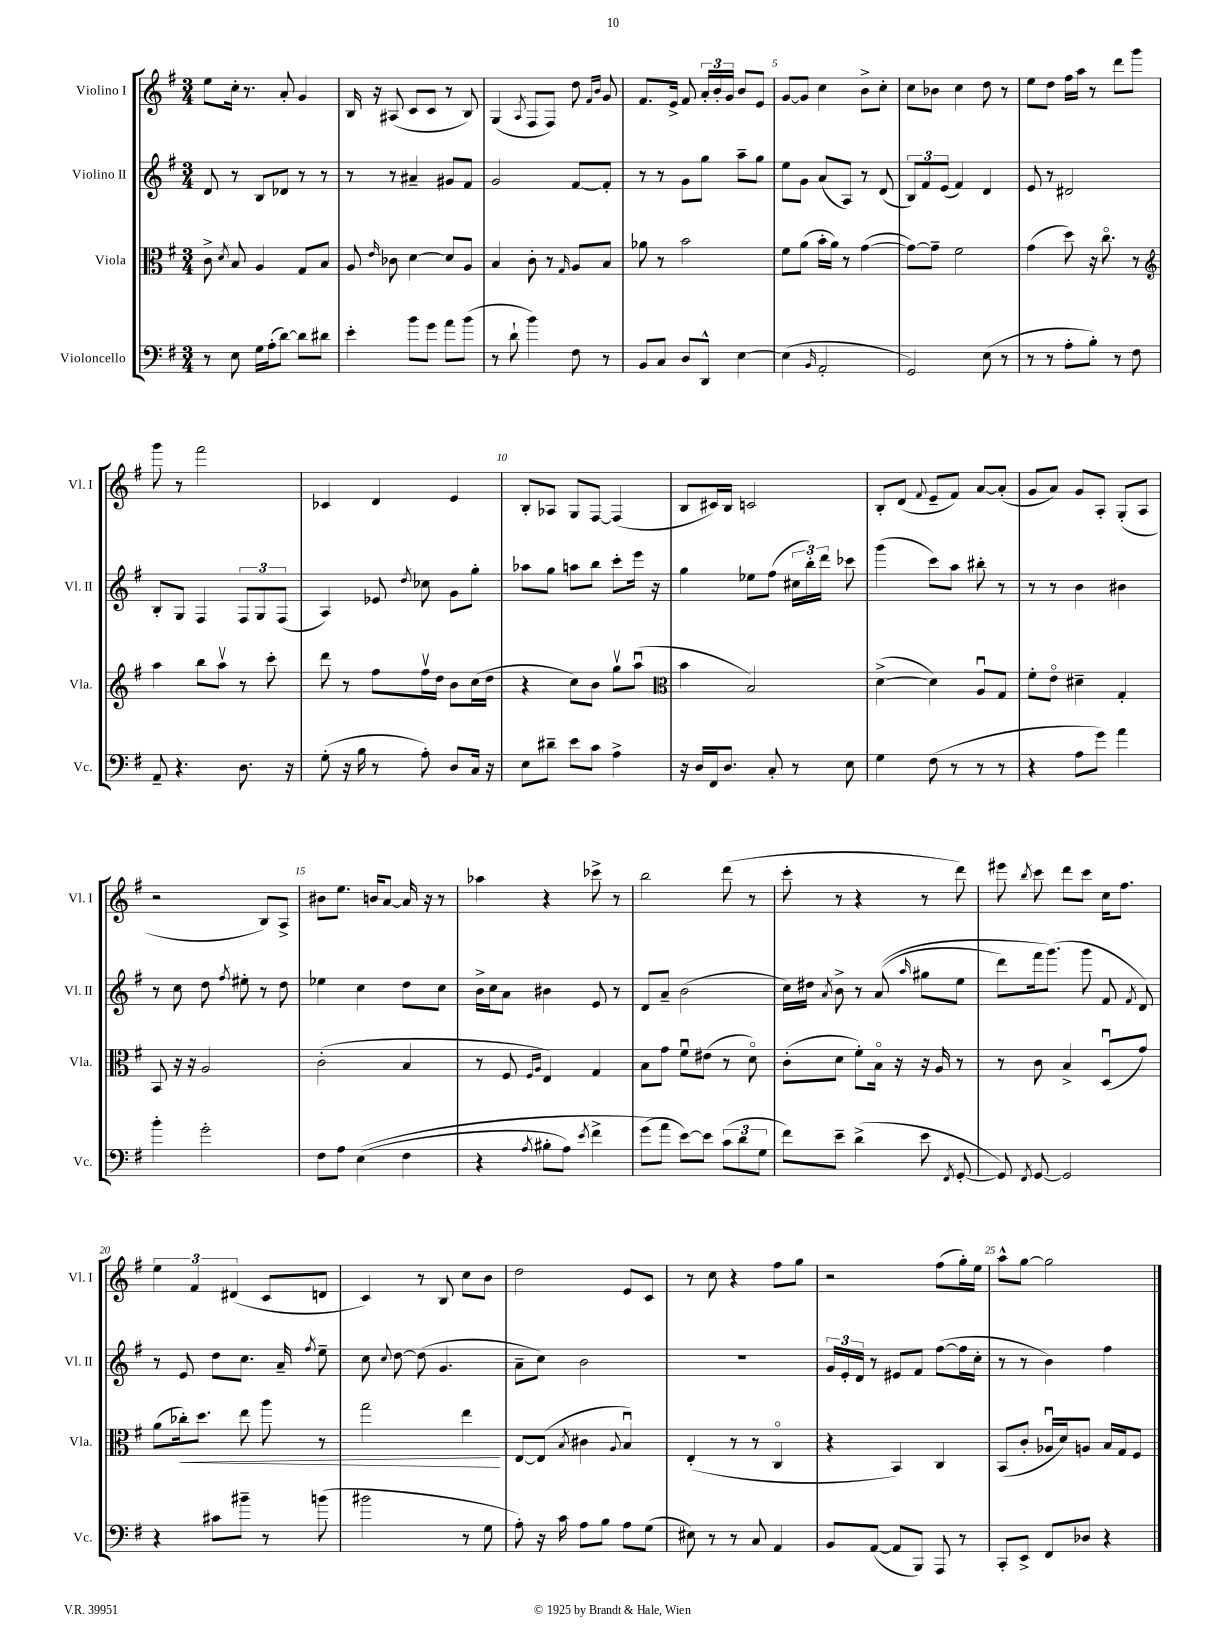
<<
\new StaffGroup <<
\new Staff = "s0" \with { instrumentName = "Violino I" shortInstrumentName = "Vl. I" } {
    \clef treble \key g \major \numericTimeSignature \time 3/4
    \autoBeamOff e''8[ c''16]-. r8. a'8-. g'4 |
    b16 r16 ais8( c'8[ c'8] r8 b8) |
    g4( \acciaccatura { a8 } fis8[ fis8]) d''8 \grace { fis'16[ b'16] } g'8 |
    fis'8.[ e'16]-> fis'8 \tuplet 3/2 { a'16[-. b'16-. g'16] } b'8[ e'8] |
    g'8[~ g'8] c''4 b'8[-> c''8]-. |
    c''8[ bes'8] c''4 d''8 r8 |
    e''8[ d''8] fis''16[ a''16] r8 d'''8[ g'''8] |
    g'''8 r8 fis'''2 |
    ces'4 d'4 e'4 |
    b8[-. aes8] g8[ fis8]~ fis4( |
    b8[ cis'16) b16] c'2 |
    b8[-. d'8]( \appoggiatura { fis'8 } e'8[-- fis'8]) a'8[~ a'8]-.( |
    g'8[ a'8]) g'8[ a8]-. g8[-.( a8] |
    r2 b8[) a8]-> |
    bis'8[ e''8.] b'16[ a'8]~ a'16 r16 r8 |
    aes''4 r4 ces'''8-> r8 |
    b''2 d'''8( r8 |
    c'''8-. r8 r4 r8 d'''8) |
    eis'''8 \acciaccatura { b''8 } c'''8 d'''8[ c'''8] c''16[ fis''8.] |
    \tuplet 3/2 { e''4 fis'4 dis'4( } c'8[ d'8] |
    c'4) r8 b8 c''8[ b'8] |
    d''2 e'8[ c'8] |
    r8 c''8 r4 fis''8[ g''8] |
    r2 fis''8[( g''16-.) e''16] |
    a''8[-^ g''8]~ g''2 \bar "|." |
}
\new Staff = "s1" \with { instrumentName = "Violino II" shortInstrumentName = "Vl. II" } {
    \clef treble \key g \major \numericTimeSignature \time 3/4
    \autoBeamOff d'8 r8 b8[ des'8] r8 r8 |
    r8 r8 ais'4-- gis'8[ fis'8] |
    g'2 fis'8[~ fis'8]-. |
    r8 r8 g'8[ g''8] a''8[-- g''8] |
    e''8[ g'8] a'8[( a8]) r8 d'8( |
    \tuplet 3/2 { b8[) fis'8 e'8]( } fis'4) d'4 |
    e'8 r8 dis'2 |
    b8[-. g8] fis4 \tuplet 3/2 { fis8[ g8 fis8]( } |
    a4) ees'8 \acciaccatura { d''8 } ces''8 g'8[ g''8]-. |
    aes''8[ g''8] a''8[ b''8] c'''8[-. e'''16] r16 |
    g''4 ees''8[ fis''8]( \tuplet 3/2 { cis''16[ b''16-.) d'''16] } ces'''8 |
    g'''4( c'''8[) a''8] bis''8-. r8 |
    r8 r8 b'4 bis'4 |
    r8 c''8 d''8 \acciaccatura { fis''8 } eis''8-. r8 d''8 |
    ees''4 c''4 d''8[ c''8] |
    b'16[-> c''16 a'8] bis'4 e'8 r8 |
    d'8[ a'8]-- b'2( |
    c''16[) dis''16] \acciaccatura { a'8 } b'8-> r8 a'8(\( \grace { a''16 } gis''8[ e''8] |
    d'''8[) fis'''16 g'''8.](\) g'''8 fis'8 \acciaccatura { fis'8 } d'8) |
    r8 e'8 d''8[ c''8.] a'16-- \acciaccatura { fis''8 } e''8-- |
    c''8 \appoggiatura { c''8 } d''8~ d''8( g'4. |
    a'8[-- c''8]) b'2 |
    R2. |
    \tuplet 3/2 { g'16[ e'16-. d'16] } r8 eis'8[ fis'8] fis''8[~( fis''16 c''16]-. |
    r8 r8 b'4) fis''4 \bar "|." |
}
\new Staff = "s2" \with { instrumentName = "Viola" shortInstrumentName = "Vla." } {
    \clef alto \key g \major \numericTimeSignature \time 3/4
    \autoBeamOff c'8-> \acciaccatura { d'8 } b8 a4 g8[ b8] |
    a8 \grace { e'16 } ces'8 d'4~ d'8[ a8] |
    b4 c'8-. r8 \grace { g16 } a8[ b8] |
    aes'8 r8 b'2 |
    fis'8[ a'8]( b'16[-. a'16]) r8 g'4~( |
    g'8[~) g'8]-- fis'2 |
    g'4( d''8) r16 c''8.\flageolet r8 |
    \clef treble a''4 b''8[ a''8]\upbow r8 c'''8-. |
    d'''8 r8 fis''8[ fis''16\upbow d''16] b'8[ c''16( d''16] |
    r4 c''8[) b'8] g''8[\upbow a''8]\downbow( |
    \clef alto b'4 b2) |
    d'4~->( d'4) a8[\downbow g8] |
    fis'8[-. e'8]\flageolet dis'4-- g4-. |
    b,8 r16 r16 a2 |
    c'2-.( b4 |
    r8 fis8 \grace { fis16[ a16] } e4) g4 |
    b8[ g'8] fis'8[\downbow eis'8]( r8 d'8\flageolet) |
    c'8[-.( d'8] fis'8[-.) b16]\flageolet r16 r16 a16 r8 |
    r8 c'8 b4-> d8[\downbow( g'8]) |
    a'8[( ces''16-.\<) d''8.] e''8 a''8 r8 |
    g''2 e''4\! |
    e8[~ e8]( \acciaccatura { b8 } cis'4 \appoggiatura { a8 } b4\downbow) |
    e4-.( r8 r8 c4\flageolet |
    r4 b,4) c4 |
    b,8[( c'8]-. aes16[\downbow d'16) a8] b16[ g16 fis8] \bar "|." |
}
\new Staff = "s3" \with { instrumentName = "Violoncello" shortInstrumentName = "Vc." } {
    \clef bass \key g \major \numericTimeSignature \time 3/4
    \autoBeamOff r8 e8 g16[ a16-.( d'8]~) d'8[ dis'8] |
    e'4-. b'8[ g'8] a'8[ b'8]( |
    r8 d'8-! b'4) fis8 r8 |
    b,8[ c8] d8[ d,8]-^ e4~ |
    e4( \grace { b,16 } a,2-. |
    g,2) e8( r8 |
    r8 r8 a8[-. b8]-.) r8 fis8 |
    a,8-- r4. d8. r16 |
    g8-.( r16 b16 r8 a8-.) d8[ c16] r16 |
    e8[ dis'8]-- e'8[ c'8] a4-> |
    r16 d16[ fis,16 d8.] c8-. r8 e8 |
    g4 fis8( r8 r8 r8 |
    r4 a8[ g'8]) a'4 |
    b'4-. g'2-. |
    fis8[ a8] e4(\( fis4 |
    r4 \acciaccatura { a8 } bis8[-. a8]) \acciaccatura { e'8 } fis'4-> |
    g'8[( a'8]\) e'8[~) e'8] \tuplet 3/2 { c'8[( d'8 g8] } |
    fis'8[) e'8]-- d'4->( e'8 \acciaccatura { fis,8 } g,8~-. |
    g,8) \acciaccatura { fis,8 } g,8~ g,2 |
    r4 cis'8[ bis'8]-- r8 b'8( |
    bis'2 r8 g8 |
    a8-.) r16 c'16 a8[ b8] a8[ g8]( |
    eis8) r8 r8 c8 a,4 |
    b,8[ a,8]~( a,8[ b,,8]) a,,8 r8 |
    c,8[-. e,8]-> fis,8[ des8] r4 \bar "|." |
}
>>
>>
\layout { \context { \Score \override BarNumber.break-visibility = ##(#f #t #t) barNumberVisibility = #(every-nth-bar-number-visible 5) } }
